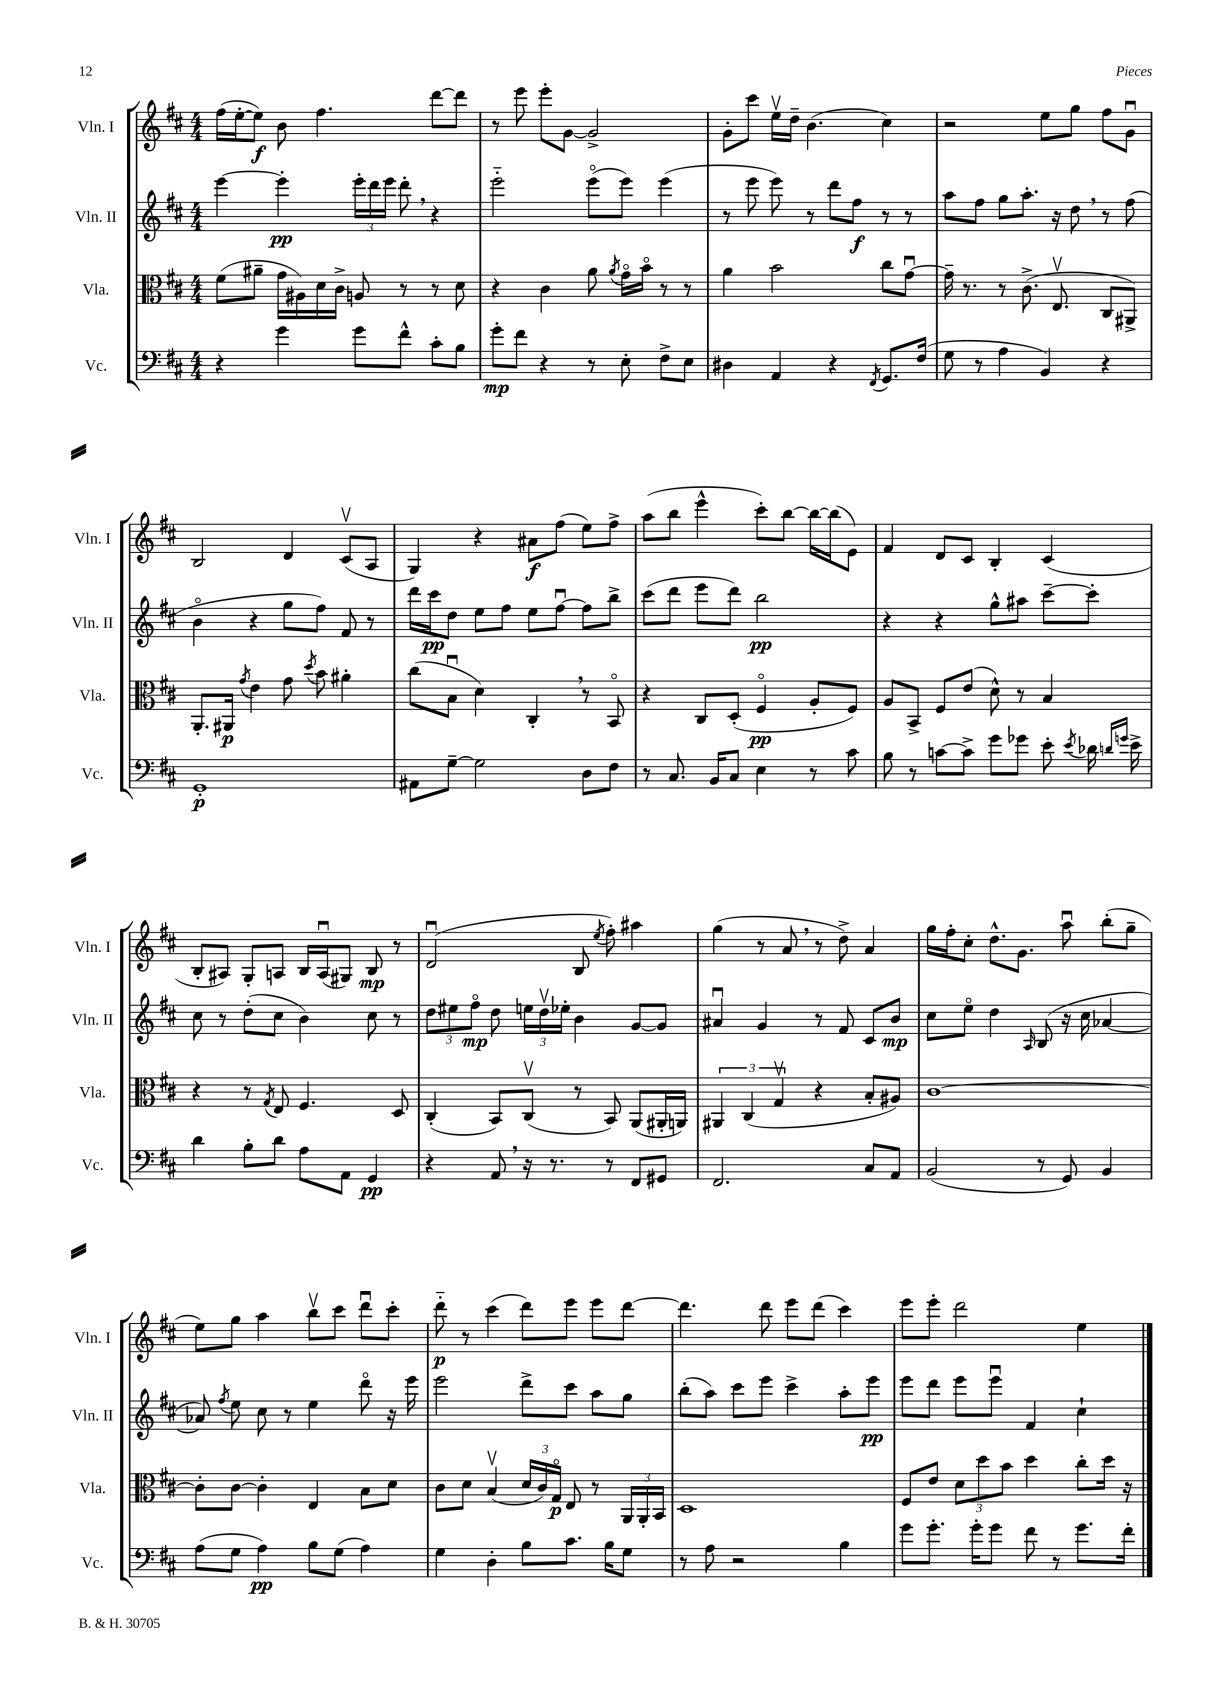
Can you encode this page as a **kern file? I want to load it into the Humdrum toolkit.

**kern	**kern	**kern	**kern
*staff4	*staff3	*staff2	*staff1
*clefF4	*clefC3	*clefG2	*clefG2
*k[f#c#]	*k[f#c#]	*k[f#c#]	*k[f#c#]
*M4/4	*M4/4	*M4/4	*M4/4
4r	(8f#	[4eee	(16ff#
.	.	.	[16ee'
.	8a#~	.	8ee])
4g	16g	4eee']	8b
.	16A#)	.	.
.	16d	.	4.ff#
.	16c#^	.	.
8g	8A	24eee'	.
.	.	24ddd	.
.	.	24eee	.
8f#^^	8r	8ddd'	.
8c#'	8r	4r	[8ddd
8B	8d	.	8ddd]
=	=	=	=
8g'	4r	2eee'~	8r
8f#	.	.	8eee
4r	4c#	.	8eee'
.	.	.	[8g
8r	8a	(8eeeo	2g^]
.	8qa	.	.
8E'	16go	8eee)	.
.	16bo	.	.
8F#^	8r	(4eee	.
8E	8r	.	.
=	=	=	=
4D#	4a	8r	8g'
.	.	8eee	8ccc#
4AA	2b	8eee)	16eev
.	.	.	16dd~
.	.	8r	(4.b
4r	.	8ddd	.
.	.	8ff#	.
8qFF#	.	.	.
8.GG	8cc#	8r	4cc#)
.	[8gu	8r	.
(16F#	.	.	.
=	=	=	=
8G	16g~]	8aa	2r
.	8.r	.	.
8r	.	8ff#	.
4A	8r	8gg	.
.	(8.c#^	8.aa'	.
4BB)	.	.	8ee
.	8.Ev	16r	.
.	.	8dd	8gg
4r	8C#	8r	8ff#
.	8AA#^)	(8ff#	8gu
=	=	=	=
1GG'	8.AA'	4bo	2B
.	16AA#	.	.
.	8qg	.	.
.	4e	4r	.
.	8g	8gg	4d
.	8qdd	.	.
.	8b	8ff#)	.
.	4a#'	8f#	(8c#v
.	.	8r	8A
=	=	=	=
8AA#	(8cc#	16ddd	4G)
.	.	16ccc#	.
[8G~	8Bu	8dd	.
2G]	4d)	8ee	4r
.	.	8ff#	.
.	4C#'	8ee	8a#
.	.	[8ff#u	(8ff#
8D	8r	8ff#]	8ee)
8F#	8BBo	8bb^	8ff#^
=	=	=	=
8r	4r	(8ccc#	(8aa
8.C#	.	8ddd	8bb
.	8C#	8eee	4eee^^
16BB	.	.	.
8C#	(8D'	8ddd)	.
4E	4F#o	2bb	8ccc#')
.	.	.	[8bb
8r	8A'	.	16bb_
.	.	.	(16bb]
8c#	8F#)	.	8e)
=	=	=	=
8B	8A	4r	4f#
8r	8BB^	.	.
[8c	8F#	4r	8d
8c^]	(8e	.	8c#
8g	8d^^)	8gg^^	4B'
8g-	8r	8aa#	.
8e'	4B	[8ccc#~	(4c#
8qe	.	.	.
16d-	.	8ccc#']	.
16qqd	.	.	.
16qqg	.	.	.
16e^	.	.	.
=	=	=	=
4d	4r	8cc#	8B'
.	.	8r	8A#)
8B'	8r	(8dd'	8G'
.	8qG	.	.
8d	8E	8cc#	8A
8A	4.F#	4b)	16B
.	.	.	(16Au
8AA	.	.	8G#)
4GG	.	8cc#	8B
.	8D	8r	8r
=	=	=	=
4r	(4C#'	12dd	(2du
.	.	12ee#	.
.	.	12ff#o	.
8AA	8BB)	8dd	.
16r	(8C#v	24ee	.
.	.	24ddv	.
8.r	.	.	.
.	.	24ee-'	.
.	8r	4b	8B
.	.	.	8qee
8r	8BB)	.	8ff#')
8FF#	(8AA	[8g	4aa#
8GG#	16AA#'	8g]	.
.	16AA)	.	.
=	=	=	=
2.FF#	6AA#	4a#u	(4gg
.	(6C#	.	.
.	.	4g	8r
.	6Gv	.	.
.	.	.	8a
.	4r	8r	8r
.	.	8f#	8dd^)
8C#	8B'	8c#	4a
8AA	8A#)	8b	.
=	=	=	=
(2BB	[1c#	8cc#	16gg
.	.	.	16ff#'
.	.	8eeo	8cc#'
.	.	4dd	8.dd^^
.	.	.	8.g
.	.	16qqA	.
8r	.	(8B	.
8GG)	.	16r	8aau
.	.	16cc#	.
4BB	.	[4a-	(8bb'
.	.	.	8gg~
=	=	=	=
(8A	8c#']	8a-])	8ee)
.	.	8qff#	.
8G	[8c#	8ee	8gg
4A)	4c#']	8cc#	4aa
.	.	8r	.
8B	4E	4ee	8bbv
(8G	.	.	8ccc#
4A)	8B	8dddo	8dddu
.	8d	16r	8ccc#'
.	.	16eee	.
=	=	=	=
4G	8c#	2eee	8ddd'~
.	8d	.	8r
4D'	(4Bv	.	(4ccc#
8B	24d	8ddd^	8ddd)
.	24c#)	.	.
.	24Go	.	.
8.c#	8E	8ccc#	8eee
.	8r	8aa	8eee
16B	.	.	.
8G	24AA	8gg	[8ddd
.	24AA'	.	.
.	24BB	.	.
=	=	=	=
8r	1D	(8bb'	4.ddd]
8A	.	8aa)	.
2r	.	8ccc#	.
.	.	8eee	8ddd
.	.	4ccc#^	8eee
.	.	.	(8ddd
4B	.	8aa'	4ccc#)
.	.	8eee	.
=	=	=	=
8g	8F#	8eee	8eee
8.g'	8e	8ddd	8eee'
.	12d	8eee	2ddd
16g'	.	.	.
.	12dd	.	.
8g	.	8eeeu	.
.	12b	.	.
8f#	4dd	4f#	.
8r	.	.	.
8.g	8cc#'	4cc#`	4ee
.	16dd	.	.
16f#'	16r	.	.
==	==	==	==
*-	*-	*-	*-
